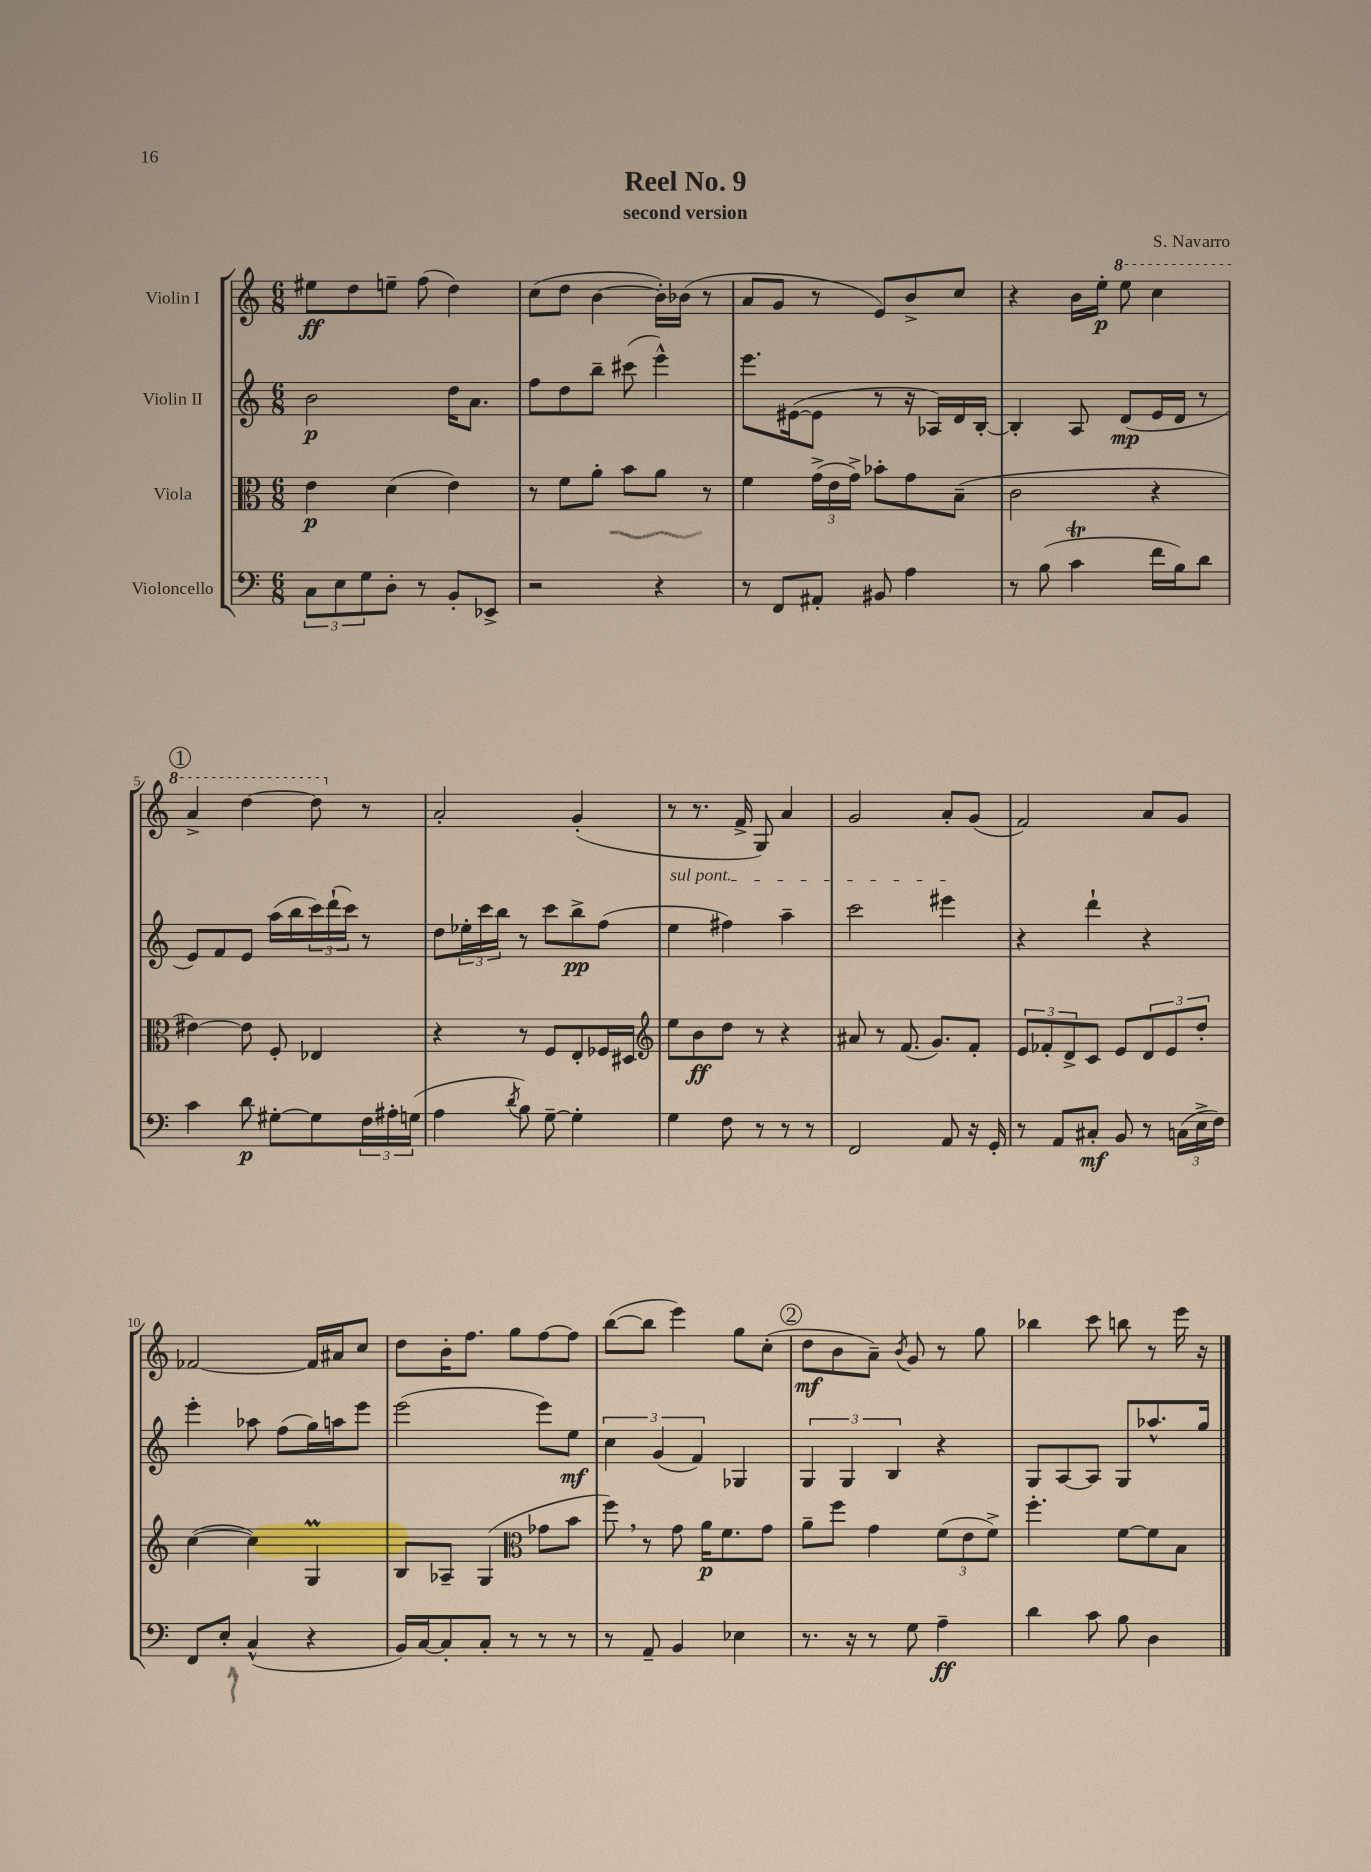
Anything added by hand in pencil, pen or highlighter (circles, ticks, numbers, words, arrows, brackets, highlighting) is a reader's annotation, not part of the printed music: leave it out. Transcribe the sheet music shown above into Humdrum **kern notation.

**kern	**kern	**kern	**kern
*staff4	*staff3	*staff2	*staff1
*clefF4	*clefC3	*clefG2	*clefG2
*k[]	*k[]	*k[]	*k[]
*M6/8	*M6/8	*M6/8	*M6/8
12C	4e	2b	8ee#
12E	.	.	.
.	.	.	8dd
12G	.	.	.
8D'	(4d	.	8ee~
8r	.	.	(8ff
8BB'	4e)	16dd	4dd)
.	.	8.a	.
8EE-^	.	.	.
=	=	=	=
2r	8r	8ff	(8cc
.	8f	8dd	8dd
.	8a'	8bb~	[4b
.	8b	(8ccc#	.
4r	8a	4eee^^)	16b'])
.	.	.	(16b-
.	8r	.	8r
=	=	=	=
8r	4f	8.eee	8a
8FF	.	.	8g
.	.	([16e#	.
8AA#'	(24g^	8e#]	8r
.	24e	.	.
.	24g^)	.	.
8BB#	8b-'	8r	8e)
4A	8g	16r	8b^
.	.	16A-)	.
.	(8B~	16d	8cc
.	.	[16B'	.
=	=	=	=
8r	2c	4B']	4r
(8B	.	.	.
4c	.	8A	16b
.	.	.	16ee'
.	.	(8d	8eee
16f	4r	16e	4ccc
16B)	.	16d	.
8d	.	8r	.
=	=	=	=
4c	[4e#)	8e)	4aa^
.	.	8f	.
8d	8e#]	8e	[4ddd
[8G#'	8F'	(16aa	.
.	.	16bb	.
8G#]	4E-	24ccc)	8ddd]
.	.	(24ddd`	.
.	.	24ccc)	.
24F	.	8r	8r
24A#'	.	.	.
(24G	.	.	.
=	=	=	=
4A	4r	8dd	2a'
.	.	24ee-'	.
.	.	24ccc	.
.	.	24bb	.
8qd	.	.	.
8B)	8r	8r	.
[8G~	8F	8ccc	.
4G']	8E'	8bb^	(4g'
.	16F-	(8ff	.
.	16D#	.	.
=	=	=	=
*	*clefG2	*	*
4G	8ee	4ee	8r
.	8b	.	8.r
8F	8dd	4ff#)	.
.	.	.	16f^
8r	8r	.	8G)
8r	4r	4aa~	4a
8r	.	.	.
=	=	=	=
2FF	8a#	2ccc	2g
.	8r	.	.
.	(8.f	.	.
.	8.g)	.	.
8AA	.	4eee#	8a'
16r	8f'	.	(8g
16GG'	.	.	.
=	=	=	=
8r	12e	4r	2f)
.	12f-'	.	.
8AA	.	.	.
.	12d^	.	.
8C#'	8c	4ddd`	.
8BB	8e	.	.
8r	12d	4r	8a
.	12e	.	.
(24C	.	.	8g
24E^	12dd'	.	.
24F)	.	.	.
=	=	=	=
8FF	([4cc	4eee'	[2f-
8E'	.	.	.
(4C^^	4cc])	8aa-	.
.	.	(8ff	.
4r	4G	16gg)	16f-]
.	.	16aa	16a#
.	.	8eee	8cc
=	=	=	=
16BB)	8B	(2eee	8dd
[16C	.	.	.
8C']	8A-~	.	16b'
.	.	.	8.ff
8C'	(4G	.	.
8r	.	.	8gg
*	*clefC3	*	*
8r	8g-	8eee)	[8ff
8r	8b	8ee	8ff]
=	=	=	=
8r	8ff)	6cc	([8bb
8AA~	8r	.	8bb]
.	.	(6g	.
4BB	8g	.	4eee)
.	.	6f)	.
.	16a	.	.
.	8.f	.	.
4E-	.	4G-	8gg
.	8g	.	(8cc'
=	=	=	=
8.r	8a~	6G	8dd
.	8ff	.	8b
.	.	6G	.
16r	.	.	.
8r	4g	.	8a~)
.	.	6B	.
.	.	.	8qb
8G	.	.	8g
4A~	(12f	4r	8r
.	12e	.	.
.	.	.	8gg
.	12f^)	.	.
=	=	=	=
4d	4.ff'	8G	4bb-
.	.	[8A	.
8c	.	8A]	8ccc
8B	[8f	8G	8bb
4D	8f]	8.aa-^^	8r
.	8B	.	16eee
.	.	16gg	16r
==	==	==	==
*-	*-	*-	*-
